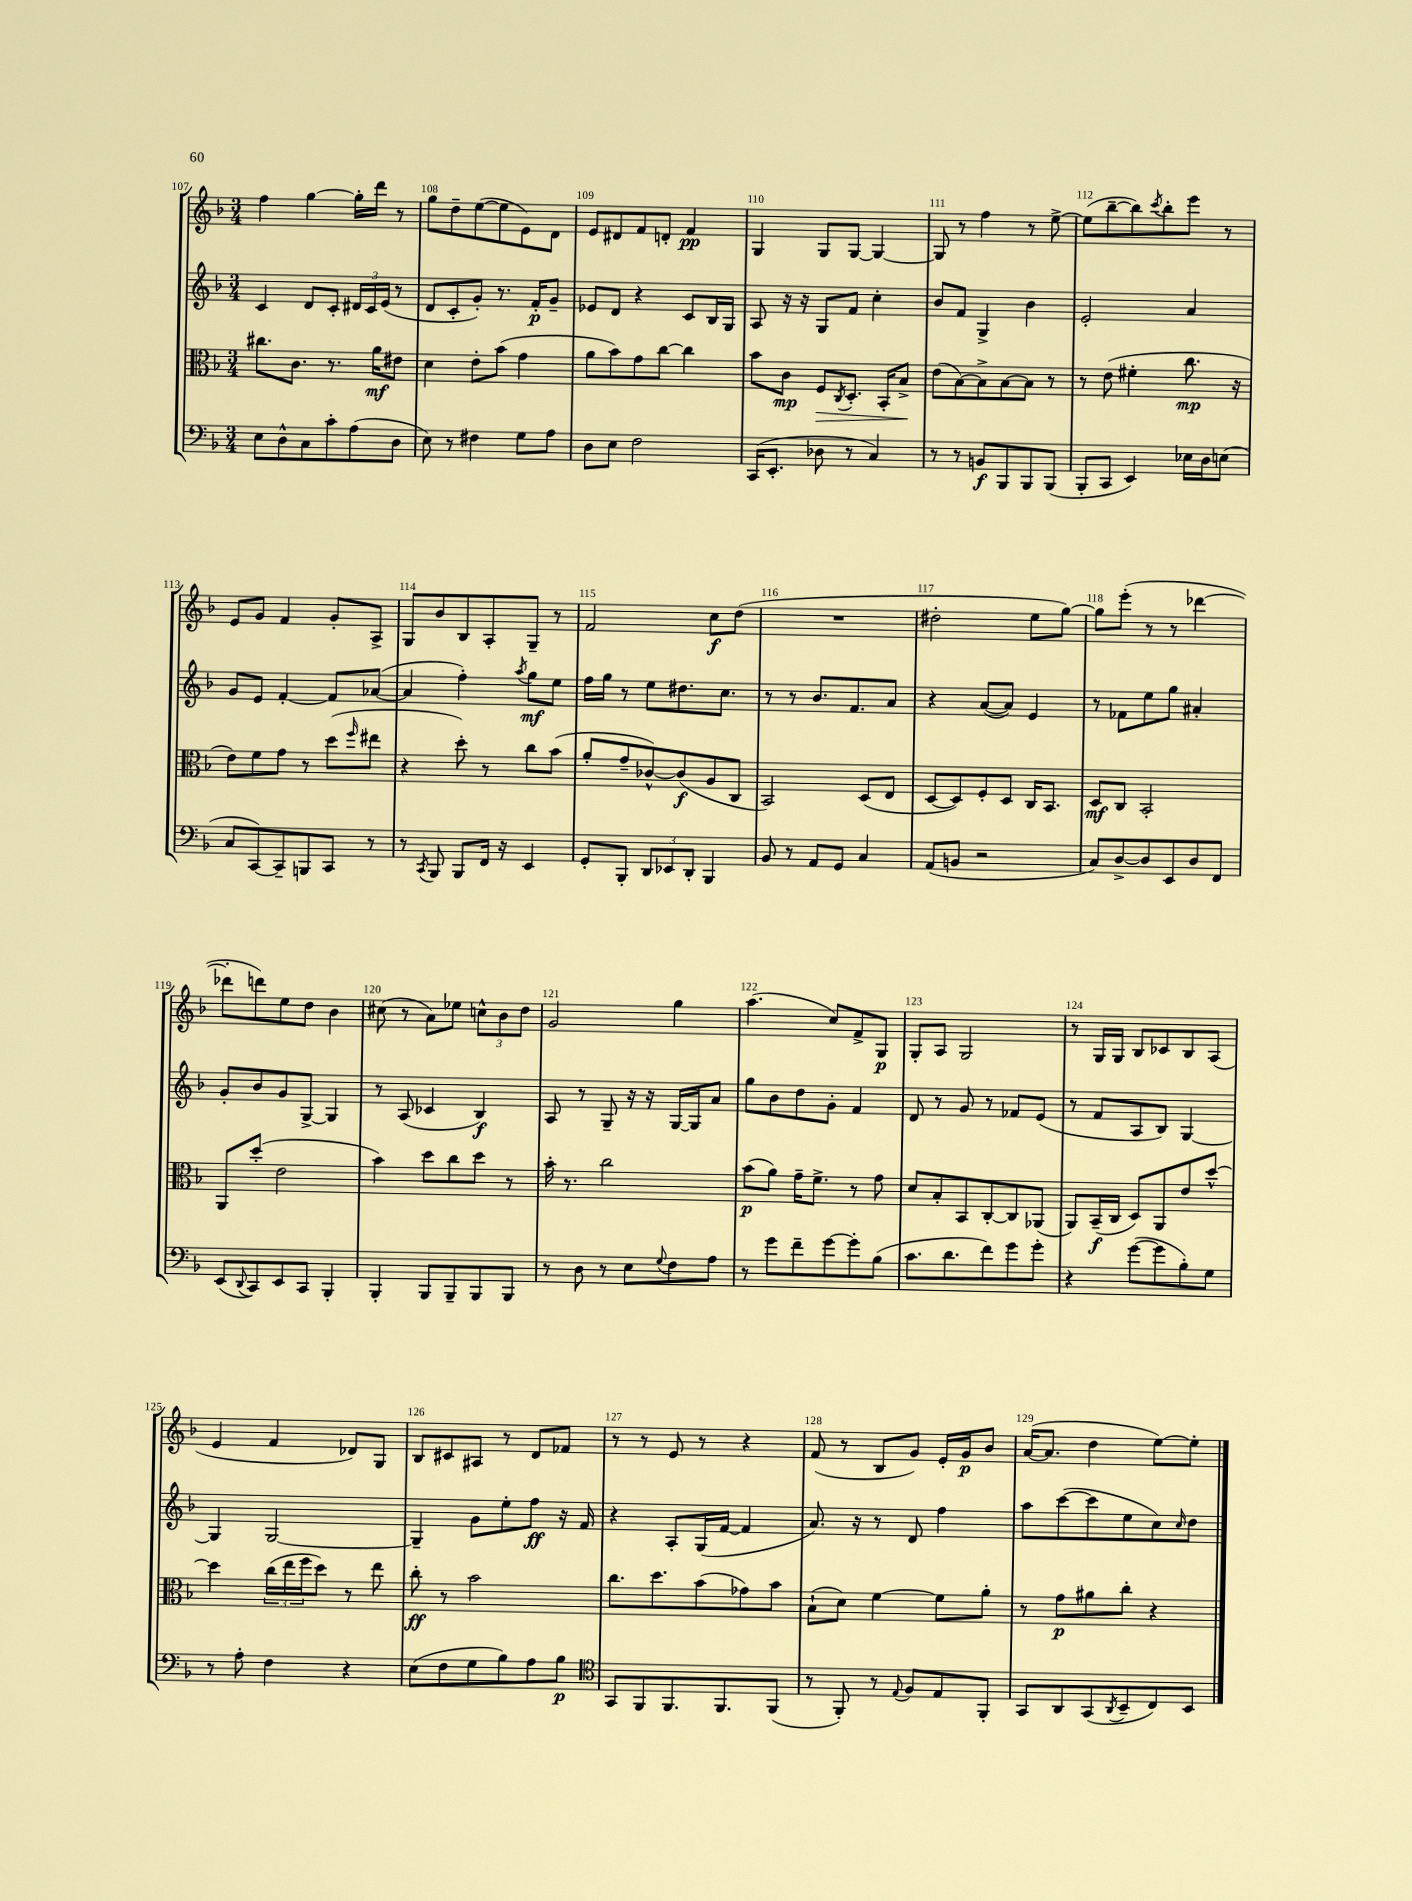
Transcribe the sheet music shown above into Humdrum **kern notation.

**kern	**kern	**kern	**kern
*staff4	*staff3	*staff2	*staff1
*clefF4	*clefC3	*clefG2	*clefG2
*k[b-]	*k[b-]	*k[b-]	*k[b-]
*M3/4	*M3/4	*M3/4	*M3/4
8E	8.cc#	4c	4ff
8D^^	.	.	.
.	8.c	.	.
8C	.	8d	[4gg
8c'	8.r	8c'	.
(8A	.	24d#	16gg']
.	.	24c	.
.	16a	.	16ddd
.	.	(24e	.
8D	8e#	8r	8r
=	=	=	=
8E)	4d	8d	8gg
8r	.	8c'	8dd~
4F#	8e'	8g')	([8ee
.	(8b-	8.r	8ee]
8G	4g	.	8e)
.	.	16f'	.
8A	.	8g~	8d
=	=	=	=
8D	8a	8e-	8e
8E	8b-)	8d	8d#
2F	8g	4r	8f
.	[8cc	.	8d'
.	4cc]	8c	4f
.	.	16B-	.
.	.	16G	.
=	=	=	=
(16CC	8b-	8A	4G
8.EE'	.	.	.
.	8c	16r	.
.	.	16r	.
8D-	8F	8G	8G
.	8qC	.	.
8r	8.D'	8f	[8G
4C)	.	4cc'	4G_
.	16BB-'	.	.
.	8B-^	.	.
=	=	=	=
8r	(8e	8b-	8G]
8r	[8B-)	8f	8r
8BB	8B-^]	4G^	4ff
8BBB-	[8B-	.	.
8BBB-	8B-]	4b-	8r
(8BBB-	8r	.	[8ee^
=	=	=	=
8BBB-'	8r	2e'	(8ee]
8CC	(8e	.	[8bb-~
4EE)	4f#'	.	8bb-])
.	.	.	8qccc
.	.	.	8bb-'
16E-	8.cc	4a	8eee
16D	.	.	.
(8E	.	.	8r
.	16r	.	.
=	=	=	=
8C	8e)	8g	8e
[8CC)	8f	8e	8g
8CC~]	8g	[4f'	4f
8BBB	8r	.	.
8CC	(8dd	8f]	8g'
.	16qqff	.	.
8r	8ee#	([8a-	8A^
=	=	=	=
8r	4r	4a-]	8G
8qCC	.	.	.
8BBB-	.	.	8b-
8BBB-	8dd')	4ff')	8B-
16FF	8r	.	8A'
16r	.	.	.
.	.	8qaa	.
4EE	8cc	8gg	8G~
.	(8b-	8ee	8r
=	=	=	=
8GG'	8a'	16ff	2f
.	.	16gg	.
8BBB-'	8g~	8r	.
12DD	[8c-^^)	8ee	.
12EE-	.	.	.
.	(8c-]	8.dd#	.
12DD'	.	.	.
4BBB-	8A	.	8cc
.	.	8.cc	.
.	8C	.	(8dd
=	=	=	=
8BB-	2BB-)	8r	2.r
8r	.	8r	.
8AA	.	8.b-	.
8GG	.	.	.
.	.	8.f	.
4C	(8D	.	.
.	8E	8a	.
=	=	=	=
(8AA	[8D	4r	2dd#'
8BB	8D])	.	.
2r	8F'	([8a	.
.	8D	8a])	.
.	16C	4e	8ee
.	8.BB-	.	.
.	.	.	[8gg)
=	=	=	=
8C)	8D	8r	8gg]
[8D^	8C	8f-	(8eee'
8D]	2BB-'	8ee	8r
8EE	.	8gg	8r
8D	.	4a#'	[4ddd-
8FF	.	.	.
=	=	=	=
(8EE	8AA	8g'	8ddd-']
8qqDD	.	.	.
8CC)	(8dd'	8b-	8ddd)
8EE	2e	8g	8ee
8CC	.	[8G^	8dd
4BBB-'	.	4G]	4b-
=	=	=	=
4BBB-'	4b-)	8r	(8cc#
.	.	(8A	8r
8BBB-	8dd	4c-	8a)
8BBB-~	8cc	.	8ee-
8BBB-	8dd	4B-)	12cc^^
.	.	.	12b-
8BBB-	8r	.	.
.	.	.	12dd
=	=	=	=
8r	16b-'	8A	2g
.	8.r	.	.
8D	.	8r	.
8r	2cc	8G~	.
8E	.	16r	.
.	.	16r	.
8qqG	.	.	.
8F	.	[16G	4gg
.	.	16G]	.
8A	.	8a	.
=	=	=	=
8r	(8b-	8gg	(4.aa
8g	8a)	8b-	.
8f~	16g~	8dd	.
.	8.f^	.	.
[8g	.	8g'	8cc)
8g']	8r	4f	8f^
(8B-	8g	.	8G
=	=	=	=
8.c	8d	8d	8G'
.	8B-'	8r	8A
8.d	.	.	.
.	8BB-	8g	2G
8f)	[8C'	8r	.
8g	8C]	8f-	.
8g'	(8AA-	(8e	.
=	=	=	=
4r	8AA)	8r	8r
.	(16BB-~	8f	16G
.	16C	.	16G
([8g	8D)	8A	8B-
8g]	8AA	8B-)	8c-
8B-')	8e	[4G	8B-
8G	[8dd^^	.	(8A
=	=	=	=
8r	4dd]	4G]	4e
8A'	.	.	.
4F	(24cc	[2G	4f
.	24ee	.	.
.	24ff	.	.
.	8dd)	.	.
4r	8r	.	8d-)
.	8ee	.	8G
=	=	=	=
(8E	8cc'	4G~]	8B-
8F	8r	.	8c#
8G	2b-	8g	8A#
8B-)	.	8ee'	8r
8A	.	8ff	8d
8B-	.	16r	8f-
.	.	16f	.
=	=	=	=
*clefC4	*	*	*
8GG	8.cc	4r	8r
8FF	.	.	8r
.	8.dd	.	.
8.FF	.	8A'	8e
.	(8b-	(16G	8r
8.FF	.	[16f	.
.	8g-)	4f]	4r
(8FF	8b-	.	.
=	=	=	=
8r	(8B-`	8.a)	(8f
8FF')	8d)	.	8r
.	.	16r	.
8r	[4f	8r	8B-
8qqE	.	.	.
8F	.	8d	8g)
8E	8f]	4ff	16e'
.	.	.	16g
8FF'	8a'	.	8b-
=	=	=	=
8GG	8r	8aa	([16a
.	.	.	8.a]
8AA	8g	([8ccc	.
(8GG	8a#	8ccc]	4dd
8qAA	.	.	.
8BB-~	8cc'	8ee	.
8C)	4r	8cc)	[8ee)
.	.	16qqcc	.
8BB-	.	8dd	8ee']
==	==	==	==
*-	*-	*-	*-
